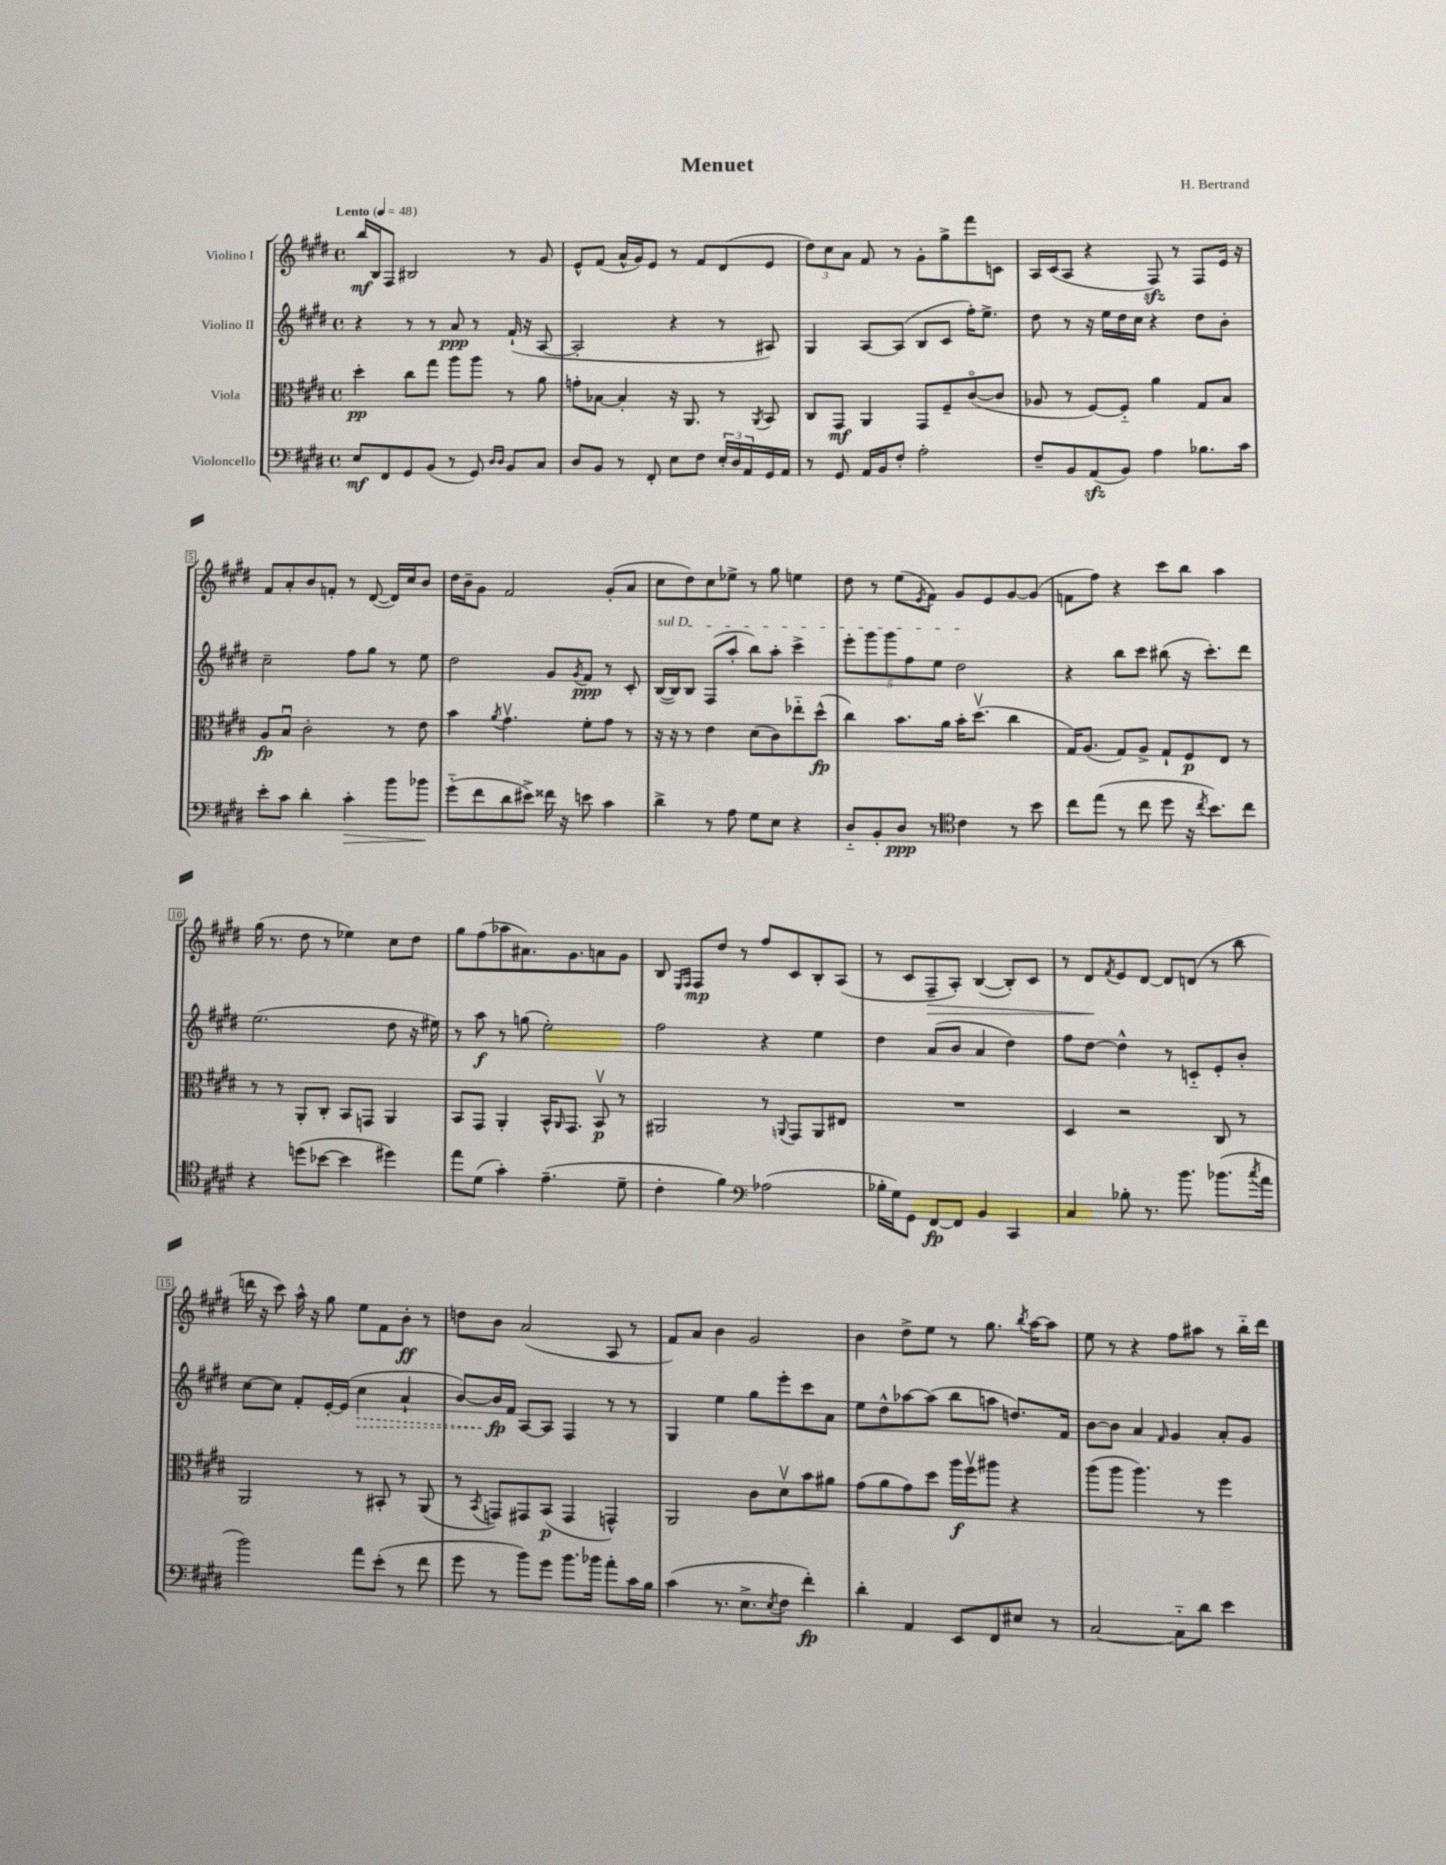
\header { title = "Menuet" composer = "H. Bertrand" }
<<
\new StaffGroup <<
\new Staff = "s0" \with { instrumentName = "Violino I" } {
    \clef treble \key e \major \defaultTimeSignature \time 4/4 \tempo "Lento" 4 = 48
    b''16\mf b16 fis8 bis2 r8 gis'8 |
    e'8-^ fis'8( a'16-^ gis'16) e'8 r8 fis'8 dis'8( e'8 |
    \tuplet 3/2 { dis''8) cis''8 a'8 } fis'8 r8 gis'8-. gis''8-> fis'''8 c'8 |
    a16 cis'16( a8 r4 fis8\sfz) r8 fis8 e'16 r16 |
    fis'8 a'8-. b'8 f'8-. r8 dis'8~( dis'16) cis''16 b'8 |
    dis''16 b'16-- gis'8 fis'2 gis'8-.( a'8 |
    cis''8 dis''8) cis''8 ees''8-> r8 gis''8 e''4 |
    dis''8 r8 e''8( \acciaccatura { e'8 } fis'8) gis'8 e'8 gis'8~ gis'8( |
    f'8 fis''8) r4 cis'''8 b''8 a''4 |
    gis''16( r8. dis''8 r8 ees''4) cis''8 dis''8 |
    gis''8 fis''8( aes''8 ais'8.) gis'8. a'8 gis'8 |
    b8 \grace { e16 fis16 } fis8\mp dis''8 r8 fis''8 cis'8 b8-. a8( |
    r8 cis'8 fis8--\> a8-.) b4~( b8-.) cis'8 |
    r8 dis'8\! \acciaccatura { fis'8 } e'8 dis'8~ dis'8 d'8( r8 b''8 |
    d'''16 r16 cis'''8) a''16-^ r16 gis''8 e''8 fis'8 b'8-.\ff r8 |
    d''8 b'8 a'2( a8 r8 |
    fis'8) a'8 b'4 gis'2 |
    b'4 dis''8-> e''8 r8 gis''8. \acciaccatura { b''8 } a''16~ a''8 |
    e''8 r8 r4 fis''8 ais''8 r8 b''16-_ dis'''16 \bar "|." |
}
\new Staff = "s1" \with { instrumentName = "Violino II" } {
    \clef treble \key e \major \defaultTimeSignature \time 4/4
    r4 r8 r8 a'8\ppp r8 fis'16-!( r16 a8~ |
    a2-. r4 r8 ais8) |
    gis4 a8~ a8( b8 cis'8 fis''16-.) e''8.-> |
    dis''8 r8 r16 e''16 dis''16 cis''16 r4 dis''8 b'8-. |
    cis''2-- fis''8 gis''8 r8 e''8 |
    dis''2 gis'8 \acciaccatura { gis'8 } fis'8\ppp r8 cis'8-. |
    \once \override TextSpanner.bound-details.left.text = \markup { \italic "sul D" } b16~\startTextSpan( b16) b8 fis8( a''8-. b''8) a''8-. cis'''4-> |
    \tuplet 5/4 { e'''8-. gis'''8 gis'''8 fis''8 e''8 } dis''2\stopTextSpan |
    r4 b''8 cis'''8 bis''8( r16 cis'''8.-.) dis'''8 |
    e''2.( dis''8 r16 eis''16) |
    r8 a''8\f r8 g''8( e''2-.) |
    fis''2 r4 e''4 |
    dis''4 a'8( b'8 a'4 dis''4) |
    fis''8 dis''8~ dis''4-^ r8 c'8-_ e'8-. b'8-. |
    cis''8~ cis''8 fis'8-. e'16~-. e'16( \once \override Hairpin.style = #'dashed-line cis''4\> a'4-! |
    b'8~) b'16\fp\! fis'16 a8~ a8 fis4 r8 r8 |
    gis4 e''4 gis''8 e'''8-. cis'''8 a'8 |
    e''8 dis''8-^ aes''8~ aes''8( b''8 a''8 d''8.) fis'16 |
    b'8~ b'8 a'4 \grace { fis'16 } gis'4 a'8-. gis'8 \bar "|." |
}
\new Staff = "s2" \with { instrumentName = "Viola" } {
    \clef alto \key e \major \defaultTimeSignature \time 4/4
    dis''4-.\pp cis''8 gis''8 a''8 a''8 r8 a'8 |
    g'8-. bes8~ bes4-. r16 a,8. r8 \acciaccatura { a,8 } b,8 |
    cis8 gis,8\mf a,4 gis,8 fis8-- cis'8~\flageolet( cis'8 |
    aes8 r8 fis8~) fis8-_ a'4 gis8 b8 |
    a8\fp b8\downbow cis'2-. r8 e'8 |
    b'4 \acciaccatura { a'8 } gis'4.\upbow fis'8-. gis'8 r8 |
    r16 r16 r8 e'4 dis'8( cis'8) ees''8-_ dis''8-^\fp( |
    cis''4) b'8. a'16 b'16-. dis''8.\upbow( cis''4 |
    gis16) a8.( gis8) a8-> gis8-! fis8\p e8 r8 |
    r8 r8 a,8-. cis8-. b,8 g,8 a,4 |
    b,8 gis,8 a,4-. b,16-^ \grace { a,16 } gis,8. b,8\upbow\p r8 |
    ais,2 r8 \appoggiatura { a,8 } gis,8 a,8 eis8 |
    R1 |
    dis4 r2 cis8 r8 |
    a,2 r8 bis,8-. r8 a,8( |
    r8 \acciaccatura { b,8 } g,8) gis,8 b,8\p( gis,4 g,4-^) |
    a,2 cis'8 dis'8\upbow b'8 ais'8 |
    gis'8( a'8 gis'8) dis''8 a''16\f fis''16\upbow ais''8 r4 |
    a''8( a''8 a''4.) r8 fis''4 \bar "|." |
}
\new Staff = "s3" \with { instrumentName = "Violoncello" } {
    \clef bass \key e \major \defaultTimeSignature \time 4/4
    e8\mf fis,8 gis,8 b,8( r8 gis,8) \grace { dis16 dis16 } b,8 cis8 |
    dis8 b,8 r8 fis,8-. e8 fis8 \tuplet 3/2 { e16-. dis16 a,16 } gis,16 a,16 |
    r8 gis,8 a,16 b,16 fis8-. a2-. |
    fis8-- b,8 a,8\sfz( b,8) a4 bes8. cis'16 |
    e'8-. cis'8 dis'4-. cis'4-.\> b'8 bes'8\! |
    gis'8-_( fis'8 dis'8 eis'8->) fisis'16 r16 e'8 cis'4 |
    dis'4-> r8 a8 gis8 e8 r4 |
    dis8-_ b,8-. dis8\ppp r8 \clef tenor cis'4 r8 b'8 |
    cis''8 e''8( r8 cis''8 dis''8 r16 \acciaccatura { cis''8 } b'8.) cis''8 |
    r4 d''8( bes'8~ bes'4 dis''4) |
    e''8 dis'8( gis'4-.) e'4.--( dis'8-- |
    cis'4-. fis'4) \clef bass aes2( |
    bes16-. gis16) gis,8 fis,8~\fp fis,8 b,4 cis,4 |
    cis4 bes8-. r8. b'8. bes'8.( \acciaccatura { cis''8 } a'16 |
    b'2) a'8 e'8-.( r8 fis'8 |
    gis'8 r8 b'8) gis'8 b'8. bes'16 a'8-. cis'16 b16 |
    cis'4( r8. e8.-> \acciaccatura { e8 } fis8 fis'4-.\fp) |
    dis'4-. a,4 e,8 fis,8 eis8 r8 |
    cis2~ cis8-_ dis'8 e'4 \bar "|." |
}
>>
>>
\layout { \context { \Score \override BarNumber.stencil = #(make-stencil-boxer 0.1 0.3 ly:text-interface::print) } }
